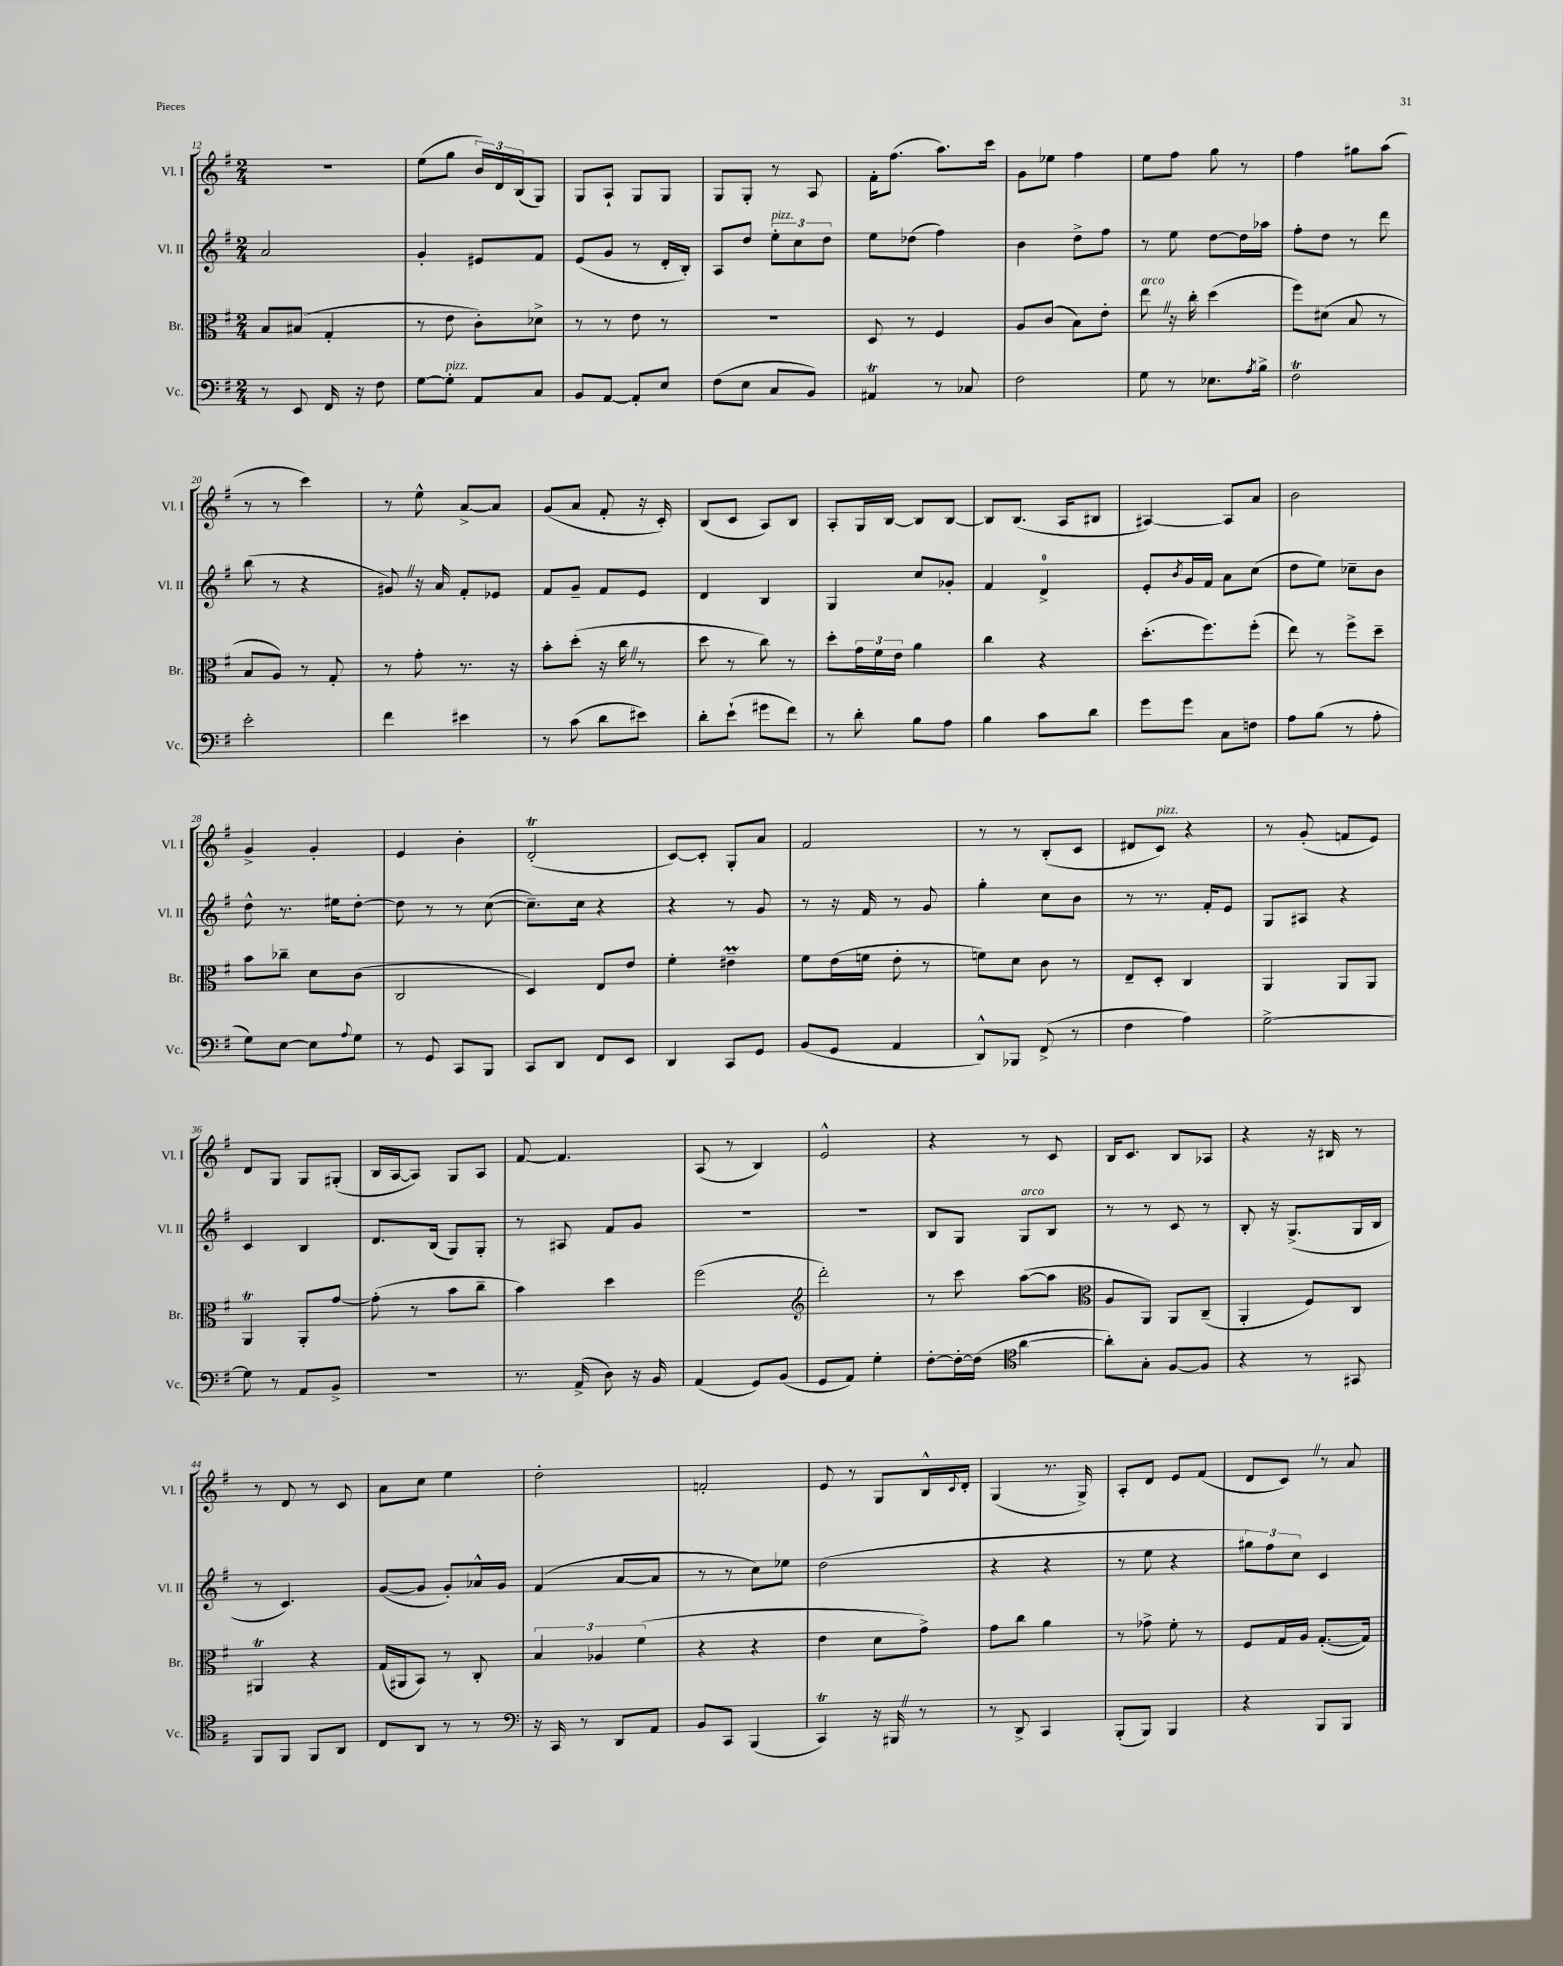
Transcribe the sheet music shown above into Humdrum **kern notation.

**kern	**kern	**kern	**kern
*staff4	*staff3	*staff2	*staff1
*clefF4	*clefC3	*clefG2	*clefG2
*k[f#]	*k[f#]	*k[f#]	*k[f#]
*M2/4	*M2/4	*M2/4	*M2/4
8r	8B	2a	2r
8EE	(8B#	.	.
16FF#	4G'	.	.
16r	.	.	.
8F#	.	.	.
=	=	=	=
[8G	8r	4g'	(8ee
8G']	8e	.	8gg
8AA	8c')	8e#	24b)
.	.	.	24d
.	.	.	(24B
8C	8d-^	8f#	8G)
=	=	=	=
8BB	8r	(8e	8G
[8AA	8r	8g	8A`
8AA']	8e	8r	8G
8E	8r	16d'	8G
.	.	16B')	.
=	=	=	=
(8F#	2r	8A	8G
8E	.	8dd	8G'
8C	.	12ee'	8r
.	.	12cc	.
8BB)	.	.	8A
.	.	12dd	.
=	=	=	=
4AA#	8D	8ee	16f#'
.	.	.	(8.ff#
.	8r	(8dd-	.
8r	4F#	4ff#)	8.aa)
8C-	.	.	.
.	.	.	16ccc
=	=	=	=
2F#	8A	4b	8g
.	(8c	.	8ee-
.	8B)	8dd^	4ff#
.	8e'	8ff#	.
=	=	=	=
8G	8ee	8r	8ee
8r	16r	8ee	8ff#
.	16cc'	.	.
8.E-	(4dd	[8dd	8gg
.	.	16dd]	8r
8qA	.	.	.
16B^	.	16aa-	.
=	=	=	=
2F#	8ff#)	8ff#'	4ff#
.	(8d#	8dd	.
.	8B	8r	8gg#
.	8r	8ddd	(8aa
=	=	=	=
2e'	8B	(8bb	8r
.	8A)	8r	8r
.	8r	4r	4ccc)
.	8G'	.	.
=	=	=	=
4f#	8r	8g#)	8r
.	8g'	16r	8ee^^
.	.	16a	.
4e#	8.r	8f#'	[8a^
.	.	8e-	8a]
.	16r	.	.
=	=	=	=
8r	8b'	8f#	(8g
(8c	(8dd'	8g~	8a
8d	16r	8f#	8f#'
.	16cc	.	.
8e#)	8r	8e	16r
.	.	.	16c')
=	=	=	=
8d'	8dd	4d	(8B
(8e`	8r	.	8c
8g#	8cc)	4B	8A)
8f#)	8r	.	8B
=	=	=	=
8r	8dd'	4G	8A'
8d'	24g	.	16G
.	24f#	.	.
.	.	.	[16B
.	24e	.	.
8B	4a	8cc	8B]
8A	.	8g-'	[8B
=	=	=	=
4B	4cc	4f#	8B]
.	.	.	(8.B
8c	4r	4d^	.
.	.	.	16A
8d	.	.	8B#
=	=	=	=
8g	(8.dd'	8e'	[4A#)
.	.	8qb	.
8g	.	16g	.
.	8.ff#)	16f#	.
8C	.	8a	8A#]
8F	(8ff#'	(8cc	8a
=	=	=	=
8A	8ee)	8dd	2b
(8B	8r	8ee)	.
8r	8ff#^	8cc-~	.
8A'	8dd~	8b	.
=	=	=	=
8G)	8b	8dd^^	4g^
[8E	8cc-~	8.r	.
8E]	8d	.	4g'
.	.	16ee#	.
8qqA	.	.	.
8G	(8c	[8dd'	.
=	=	=	=
8r	2C	8dd]	4e
8GG	.	8r	.
8CC	.	8r	4b'
8BBB	.	([8cc	.
=	=	=	=
8CC	4D)	8.cc~])	(2d'
8DD	.	.	.
.	.	16cc	.
8FF#	8E	4r	.
8EE	8e	.	.
=	=	=	=
4DD	4f#'	4r	[8c)
.	.	.	8c']
8CC	4e#~	8r	8G'
8GG	.	8g	8a
=	=	=	=
(8BB	8f#	8r	2f#
8GG	(16e	16r	.
.	16f	16f#	.
4AA	8e'	8r	.
.	8r	8g	.
=	=	=	=
8DD^^)	8f)	4gg'	8r
8BBB-	8d	.	8r
(8FF#^	8c	8cc	(8B'
8r	8r	8b	8c
=	=	=	=
4F#	8E~	8r	8d#
.	8D'	8.r	8c)
4A)	4C	.	4r
.	.	16f#'	.
.	.	8e	.
=	=	=	=
[2G^	4AA	8G	8r
.	.	8A#	(8g'
.	8AA	4r	8f
.	8AA	.	8e)
=	=	=	=
8G]	4AA	4c	8d
8r	.	.	8G
8AA	8AA'	4B	8G
8BB^	[8g	.	(8G#'
=	=	=	=
2r	(8g']	8.d	16B
.	.	.	[16A
.	8r	.	8A])
.	.	(16B	.
.	8b	8G)	8G
.	8cc~	8G'	8A
=	=	=	=
8.r	4b)	8r	[8f#
.	.	8A#	4.f#]
(16AA^	.	.	.
8D)	4dd	8f#	.
16r	.	8g	.
16BB	.	.	.
=	=	=	=
(4AA	(2ff#	2r	(8A
.	.	.	8r
8GG)	.	.	4B)
(8BB	.	.	.
=	=	=	=
*	*clefG2	*	*
8GG	2ddd')	2r	2e^^
8AA)	.	.	.
4G'	.	.	.
=	=	=	=
[8F#'	8r	8B	4r
16F#'_	8ccc	8G	.
(16F#]	.	.	.
*clefC4	*	*	*
[4a	([8aa	8G	8r
.	8aa]	8B	8c
=	=	=	=
*	*clefC3	*	*
8a'])	8A	8r	16B
.	.	.	8.c
8G'	8AA)	8r	.
[8F#	8AA	8c	8B
8F#]	(8C~	8r	8A-
=	=	=	=
4r	4AA'	8B'	4r
.	.	16r	.
.	.	(8.G^	.
8r	8F#)	.	16r
.	.	.	16B#
8GG#	8C	16G	8r
.	.	16B	.
=	=	=	=
8FF#	4AA#	8r	8r
8FF#	.	4.c)	8d
8FF#	4r	.	8r
8AA	.	.	8c
=	=	=	=
8C	(16G	([8g	8a
.	16AA#	.	.
8AA	8BB)	8g]	8cc
8r	8r	8g')	4ee
8r	8C'	16a-^^	.
.	.	16g	.
=	=	=	=
*clefF4	*	*	*
16r	6B	(4f#	2dd'
16CC	.	.	.
8r	.	.	.
.	6A-	.	.
8DD	.	[8a	.
.	(6f#	.	.
8AA	.	8a]	.
=	=	=	=
8BB	4r	8r	2f'
8CC	.	8r	.
(4BBB	4r	8cc)	.
.	.	8ee-	.
=	=	=	=
4CC)	4e	(2dd	8e
.	.	.	8r
16r	8d	.	8G
16BBB#	.	.	.
8r	8g^)	.	16B^^
.	.	.	8qqc
.	.	.	16d'
=	=	=	=
8r	8g	4r	(4G
8DD^	8cc	.	.
4CC	4a	4r	8.r
.	.	.	16G^)
=	=	=	=
(8BBB'	8r	8r	8A'
8BBB)	8g-^	8ee	8d
4BBB	8f#'	4r	8e
.	8r	.	(8f#
=	=	=	=
4r	8F#	12gg#)	8d
.	.	12ff#	.
.	16G	.	8c)
.	.	12cc	.
.	16A	.	.
8BBB	([8.G'	4c	8r
8BBB	.	.	8a
.	16G])	.	.
==	==	==	==
*-	*-	*-	*-
